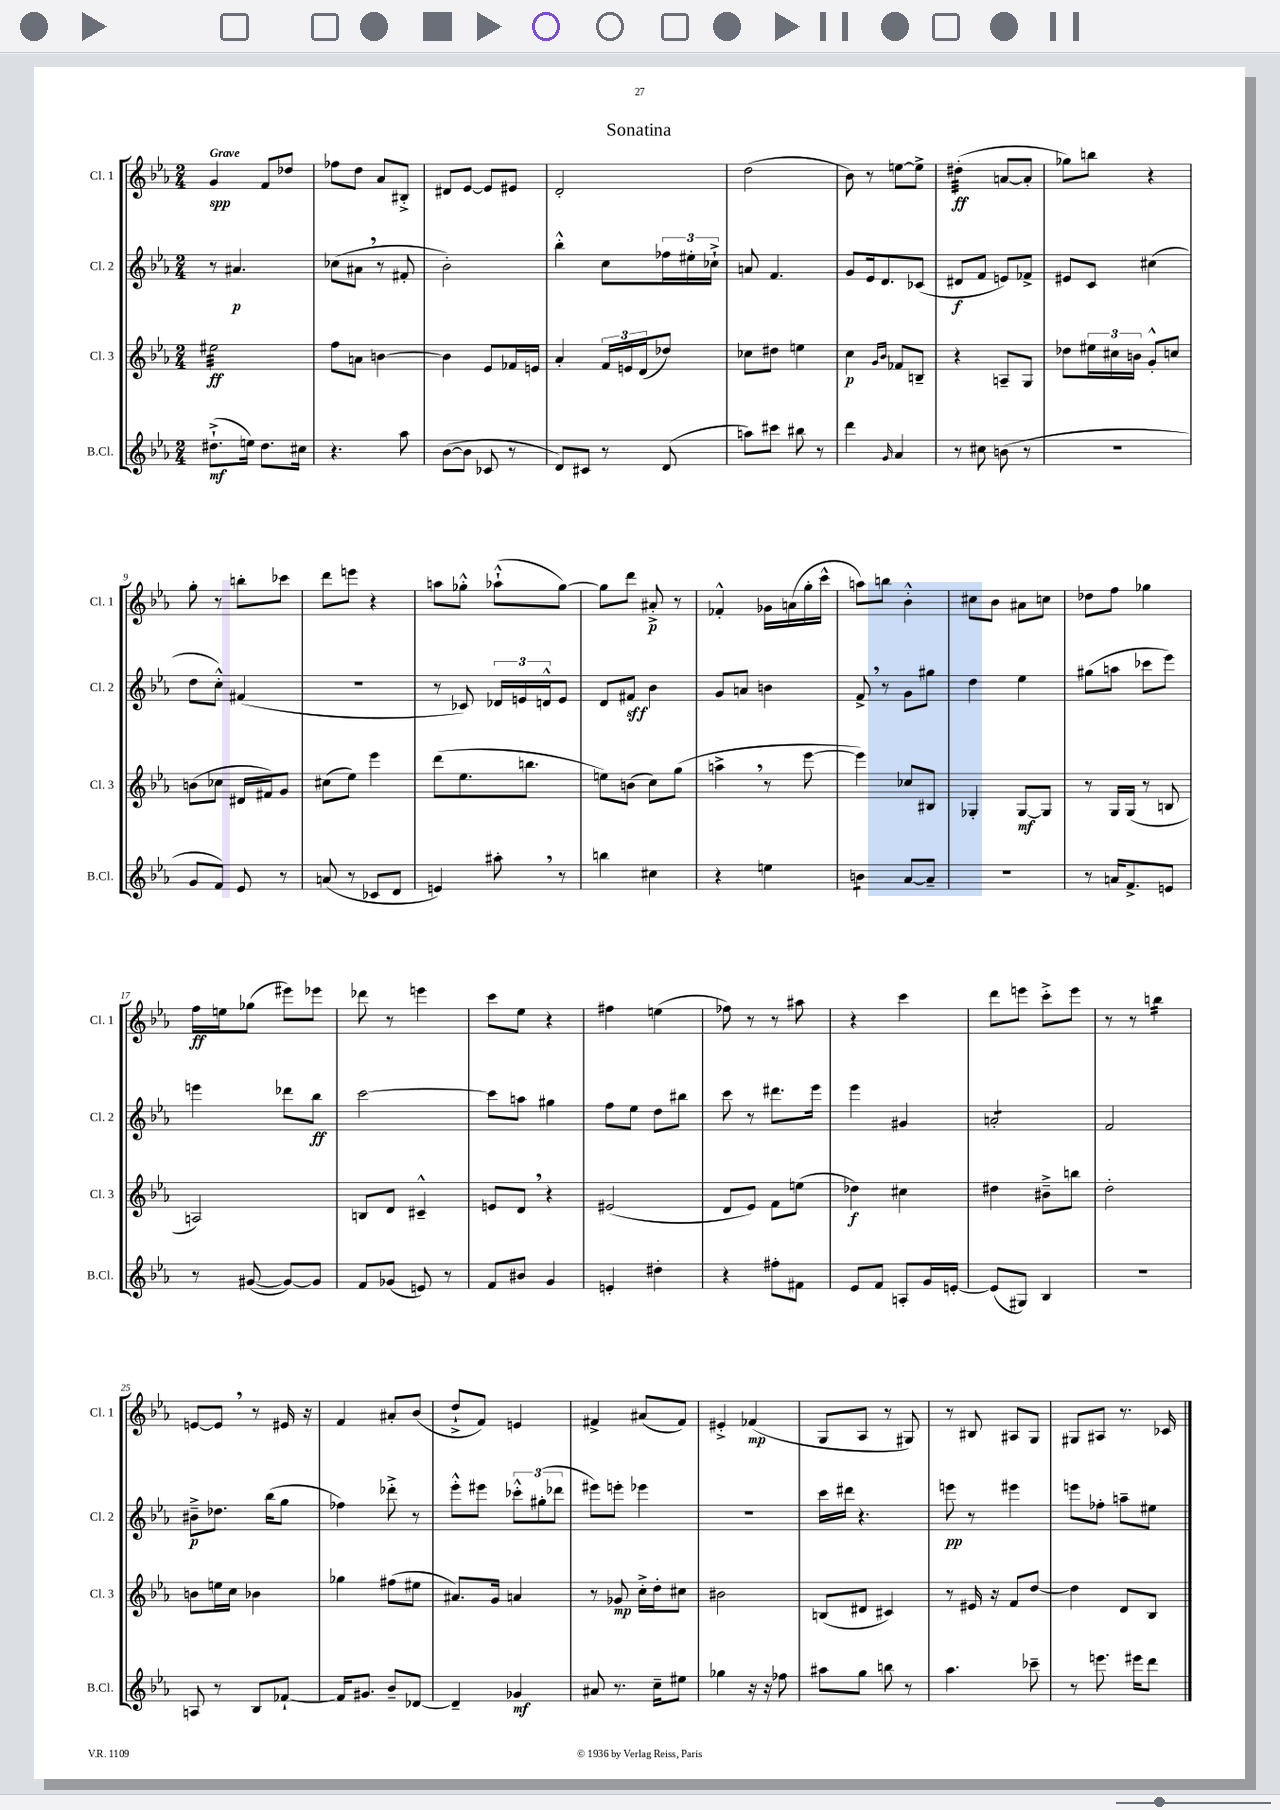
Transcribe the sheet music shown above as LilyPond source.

\header { title = "Sonatina" }
<<
\new StaffGroup <<
\new Staff = "s0" \with { instrumentName = "Cl. 1" shortInstrumentName = "Cl. 1" } {
    \clef treble \key ees \major \numericTimeSignature \time 2/4 \tempo "Grave"
    g'4\spp f'8 des''8 |
    fes''8 d''8 aes'8 bis8-.-> |
    dis'8 ees'8~ ees'8 eis'8 |
    d'2-. |
    d''2( |
    bes'8) r8 e''8~ e''8-> |
    dis''4:32-.\ff( a'8~ a'8-. |
    ges''8) b''8 r4 |
    g''8-. r8 b''8-. ces'''8 |
    d'''8 e'''8 r4 |
    a''8 ges''8-.-^ aes''8-!-^( ges''8~) |
    ges''8 d'''8 ais'8-.->\p r8 |
    fes'4-.-^ ges'16 a'16( g''16-. c'''16-^ |
    a''8) b''8 bes'4-.-^ |
    cis''8 bes'8 ais'8 c''8 |
    des''8 f''8 ges''4 |
    f''16\ff e''16 ges''8( eis'''8) ees'''8 |
    des'''8 r8 e'''4 |
    c'''8 ees''8 r4 |
    fis''4 e''4( |
    fes''8) r8 r8 ais''8 |
    r4 c'''4 |
    d'''8 e'''8 c'''8-.-> e'''8 |
    r8 r8 b''4:16 |
    e'8~ e'8 \breathe r8 eis'16 r16 |
    f'4 ais'8-. bes'8( |
    d''8-!-> f'8) e'4 |
    fis'4-> ais'8( fis'8) |
    eis'4-.-> fes'4\mp( |
    g8 aes8 r8 gis8) |
    r8 bis8 ais8 g8 |
    gis8 ais8 r8. ces'16 \bar "|." |
}
\new Staff = "s1" \with { instrumentName = "Cl. 2" shortInstrumentName = "Cl. 2" } {
    \clef treble \key ees \major \numericTimeSignature \time 2/4
    r8 ais'4.\p |
    ces''8( ais'8 \breathe r8 fis'8-. |
    bes'2-.) |
    bes''4-.-^ c''8 \tuplet 3/2 { fes''16 eis''16-. ces''16-!-> } |
    a'8 f'4. |
    g'8 ees'16 d'8. ces'8( |
    dis'8\f f'8 e'8) fes'8-> |
    eis'8 c'8 cis''4( |
    d''8 c''8-.-^) fis'4( |
    r2 |
    r8 ces'8) \tuplet 3/2 { des'16 e'16 d'16-^ } e'8 |
    d'8 fis'8\sff bes'4 |
    g'8 a'8 b'4 |
    f'8-> \breathe r8 g'8 gis''8 |
    d''4 ees''4 |
    gis''8( a''8 ces'''8 ees'''8) |
    e'''4 des'''8 bes''8\ff |
    c'''2~ |
    c'''8 a''8 gis''4 |
    f''8 ees''8 d''8 bis''8 |
    c'''8 r8 dis'''8. ees'''16 |
    ees'''4 gis'4 |
    a'2:8-. |
    f'2 |
    bis'8--->\p des''8. bes''16( g''8 |
    fes''4) des'''8-.-> r8 |
    ees'''8-.-^ eis'''8 \tuplet 3/2 { ces'''8-.-^ gis''8-.( des'''8 } |
    eis'''8) e'''8-. ees'''4 |
    R2 |
    c'''16 dis'''16 r4. |
    e'''8\pp r8 eis'''4 |
    e'''8 fes''8-. a''8-- eis''8 \bar "|." |
}
\new Staff = "s2" \with { instrumentName = "Cl. 3" shortInstrumentName = "Cl. 3" } {
    \clef treble \key ees \major \numericTimeSignature \time 2/4
    eis''2:32\ff |
    f''8 a'8 b'4~ |
    b'4 ees'8 fes'16 e'16 |
    aes'4-. \tuplet 3/2 { f'16 e'16 d'16( } des''8) |
    ces''8 dis''8 e''4 |
    c''4\p \grace { g'16 bes'16 } fes'8 b8-- |
    r4 a8-- g8 |
    des''8 \tuplet 3/2 { eis''16 cis''16 b'16 } g'8-.-^ c''8 |
    b'8( ces''8 dis'16 fis'16) g'8 |
    cis''8( ees''8) ees'''4 |
    d'''8( ees''8. b''8. |
    e''8) b'8( c''8) g''8( |
    a''4-> \breathe r8 ees'''8~ |
    ees'''4) ces''8 bis8 |
    ges4-. ges8~\mf ges8 |
    r8 g16 g16( r8 b8 |
    a2) |
    b8 d'8 cis'4---^ |
    e'8 d'8 \breathe r4 |
    eis'2( |
    d'8 ees'8) f'8 e''8( |
    des''4\f) cis''4 |
    dis''4 bis'8---> b''8 |
    d''2-. |
    b'8 e''16 c''16 bes'4 |
    ges''4 fis''8( eis''8 |
    ais'8.) g'16 a'4 |
    r8 ges'8\mp c''16-.-> d''16-. cis''8 |
    bis'2 |
    b8( dis'8 cis'4) |
    r8 eis'16 r16 f'8 d''8~ |
    d''4 d'8 bes8 \bar "|." |
}
\new Staff = "s3" \with { instrumentName = "B.Cl." shortInstrumentName = "B.Cl." } {
    \clef treble \key ees \major \numericTimeSignature \time 2/4
    dis''8.-!->\mf( e''16) dis''8. cis''16 |
    r4. aes''8 |
    bes'8~( bes'8 ces'8 r8 |
    d'8) cis'8 r8 d'8( |
    a''8) cis'''8 bis''8 r8 |
    d'''4 \grace { g'16 } aes'4 |
    r8 cis''8 b'8( r8 |
    r2 |
    g'8 f'8) ees'8 r8 |
    a'8( r8 ces'8 d'8 |
    e'4) ais''8-. \breathe r8 |
    b''4 cis''4 |
    r4 e''4 |
    b'4:8 aes'8~ aes'8-- |
    r2 |
    r8 a'16 f'8.-> e'8 |
    r8 gis'8~( gis'8~) gis'8 |
    f'8 ges'8( e'8) r8 |
    f'8 bis'8 g'4 |
    e'4-. dis''4-. |
    r4 fis''8-. fis'8 |
    ees'8 f'8 a8-. g'16 e'16~-. |
    e'8( gis8) bes4 |
    R2 |
    a8 r8 bes8 fes'8~-! |
    fes'16 gis'8. bes'8-- des'8~ |
    des'4-- ges'4\mf |
    ais'8 r8. c''16-- eis''8 |
    ges''4 r16 r16 fes''8 |
    ais''8 g''8 b''8 r8 |
    aes''4. ces'''8-- |
    r8 e'''8. eis'''16 d'''8 \bar "|." |
}
>>
>>
